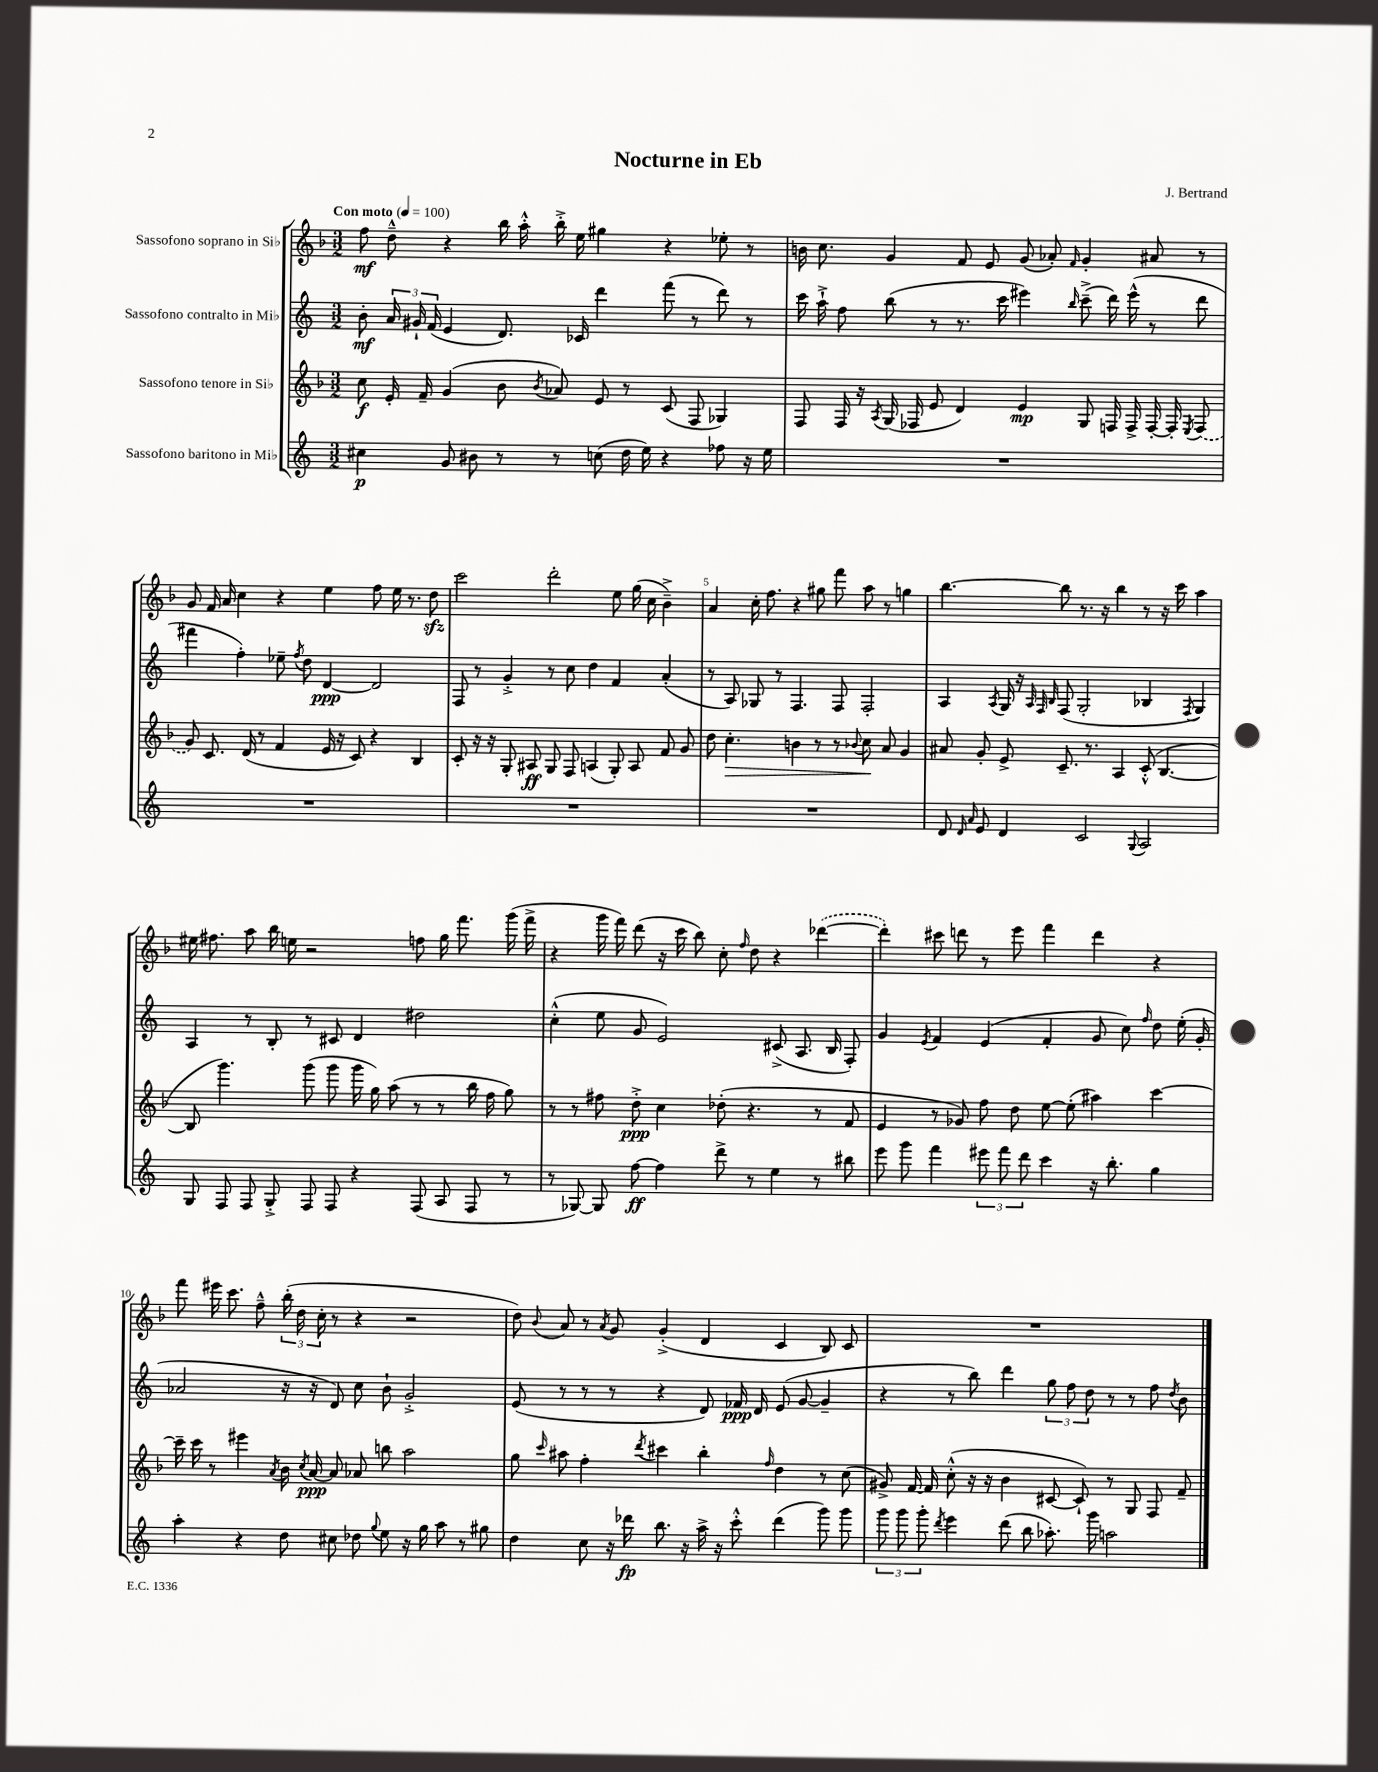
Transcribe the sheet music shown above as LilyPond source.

\header { title = "Nocturne in Eb" composer = "J. Bertrand" }
<<
\new StaffGroup <<
\new Staff = "s0" \with { instrumentName = "Sassofono soprano in Sib" } {
    \clef treble \key f \major \numericTimeSignature \time 3/2 \tempo "Con moto" 4 = 100
    \autoBeamOff f''8\mf d''8---^ r4 bes''16 a''16-.-^ bes''16-.-> e''16 gis''4 r4 ees''8-. r8 |
    b'16 c''8. g'4 f'8 e'8 g'8( aes'8-.) \grace { f'16 } g'4-. ais'8 r8 |
    g'8 f'16 a'16 c''4 r4 e''4 f''8 e''16 r8. d''8\sfz |
    c'''2 d'''2-. e''8 g''16( c''16 bes'4--->) |
    a'4 c''16-. f''8. r4 gis''8 f'''8 a''8 r8 g''4 |
    bes''4.~ bes''8 r8. r16 bes''4 r8 r16 c'''16 a''4 |
    eis''16 fis''8. a''8 bes''16 e''16 r2 f''8 g''16 f'''8. g'''16( f'''16-> |
    r4 g'''16 f'''16) d'''8( r16 c'''16 bes''8) c''8-. \grace { f''16 } d''8 r4 \once \slurDashed des'''4~( |
    des'''4-.) cis'''8 d'''8 r8 e'''8 f'''4 d'''4 r4 |
    f'''8 eis'''16 c'''8. f''8---^ \tuplet 3/2 { bes''16-.( d''16 c''16-. } r8 r4 r2 |
    d''8) \appoggiatura { bes'8 } a'8 r8 \acciaccatura { a'8 } g'8 g'4-.->( d'4 c'4 bes8) c'8 |
    R1. \bar "|." |
}
\new Staff = "s1" \with { instrumentName = "Sassofono contralto in Mib" } {
    \clef treble \key c \major \numericTimeSignature \time 3/2
    \autoBeamOff b'8-.\mf \tuplet 3/2 { a'16 gis'16-! f'16( } e'4 d'8.) ces'16 d'''4 f'''8( r8 d'''8) r8 |
    c'''16 a''16-!-> f''8 b''8( r8 r8. c'''16 eis'''4) \grace { b''16 } c'''8--->( d'''16) eis'''16-^( r8 d'''8 |
    fis'''4 f''4-.) ees''8-- \acciaccatura { f''8 } d''8 d'4~\ppp d'2 |
    f8 r8 g'4-.-> r8 c''8 d''4 f'4 a'4-.( |
    r8 a8) ges8 r8 f4. f8 f2-. |
    a4 \acciaccatura { a8 } g16 r16 \grace { a32 f32 b32 } f8( g2-. bes4 \acciaccatura { f8 } g4) |
    a4 r8 b8-. r8 cis'8 d'4 dis''2 |
    c''4-.-^( e''8 g'8 e'2) cis'8->( a8. b16 f8-.) |
    g'4 \acciaccatura { e'8 } f'4 e'4( f'4-. g'8 c''8) \grace { f''16 } d''8 e''16-.( g'16-. |
    aes'2 r16 r16 d'8) c''8 b'8-! g'2-.-> |
    e'8( r8 r8 r8 r4 d'8) fes'16\ppp d'16 e'8( g'8~ g'4-- |
    r4 r8 b''8) d'''4 \tuplet 3/2 { g''8 f''8 d''8 } r8 r8 f''8 \acciaccatura { d''8 } b'8 \bar "|." |
}
\new Staff = "s2" \with { instrumentName = "Sassofono tenore in Sib" } {
    \clef treble \key f \major \numericTimeSignature \time 3/2
    \autoBeamOff c''8\f e'16-. f'16-- g'4( bes'8 \acciaccatura { bes'8 } aes'8) e'8 r8 c'8( f8 ges4) |
    f8 f16 r16 \acciaccatura { a8 } g16( fes16 e'8 d'4) e'4\mp g8 f16 f16-> f16~-. f16-. \acciaccatura { e8 } \once \slurDashed f8( |
    g'8) c'8. d'16( r8 f'4 e'16 r16 c'8) r4 bes4 |
    c'8-. r16 r16 g8-. ais8\ff g8 f8 a4( g8-.) a8 f'8 g'8 |
    d''8 c''4.-.\> b'4 r8 r8 \appoggiatura { bes'8 } c''8\! a'8 g'4 |
    ais'8 g'8-. e'8-> c'8.-- r8. a4 c'8-.-^( bes4.~ |
    bes8 g'''4.) g'''8( g'''8 g'''16 g''16) a''8( r8 r8 bes''16 f''16 g''8) |
    r8 r8 fis''8 d''8-.->\ppp c''4 des''8-.( r4. r8 f'8 |
    e'4 r8 ges'8) f''8 d''8 e''8~ e''8-.( ais''4) c'''4~ |
    c'''16-- c'''16 r8 eis'''4 \acciaccatura { a'8 } bes'16 \acciaccatura { c''8 } a'16~\ppp a'8 aes'8 b''8 a''2 |
    g''8 \grace { c'''16 } ais''8 f''4-. \acciaccatura { d'''8 } cis'''4 bes''4-. \grace { f''16 } d''4 r8 c''8( |
    gis'8->) f'16~ f'16 c''8-.-^( r16 r16 bes'4 cis'8~ cis'8-!) r8 g8 f8 f'8-- \bar "|." |
}
\new Staff = "s3" \with { instrumentName = "Sassofono baritono in Mib" } {
    \clef treble \key c \major \numericTimeSignature \time 3/2
    \autoBeamOff cis''4\p g'8 bis'8 r8 r8 c''8( d''16 e''16) r4 fes''8 r16 e''16 |
    R1. |
    R1. |
    R1. |
    R1. |
    d'8 \grace { d'16 a'16 } e'8 d'4 c'2 \appoggiatura { g8 } a2 |
    g8 f8 f8 g8-.-> f8 f8 r4 f8( a8 f8 r8 |
    r8 ges8~) ges8 f''8~\ff f''4 d'''8-> r8 e''4 r8 bis''8 |
    e'''8 g'''8 f'''4 \tuplet 3/2 { eis'''8 f'''8 d'''8 } c'''4 r16 b''8.-. g''4 |
    a''4-. r4 d''8 cis''8 des''8 \appoggiatura { g''8 } e''8 r16 g''16 a''8 r8 gis''8 |
    d''4 c''8 r16 des'''16\fp b''8. r16 a''16-> r16 c'''8-.-^ des'''4( g'''8) g'''8 |
    \tuplet 3/2 { g'''8 g'''8 g'''8-. } \acciaccatura { d'''8 } e'''4 d'''8( b''8 aes''8.-.) g'''16 a''2 \bar "|." |
}
>>
>>
\layout { \context { \Score \override BarNumber.break-visibility = ##(#f #t #t) barNumberVisibility = #(every-nth-bar-number-visible 5) } }
